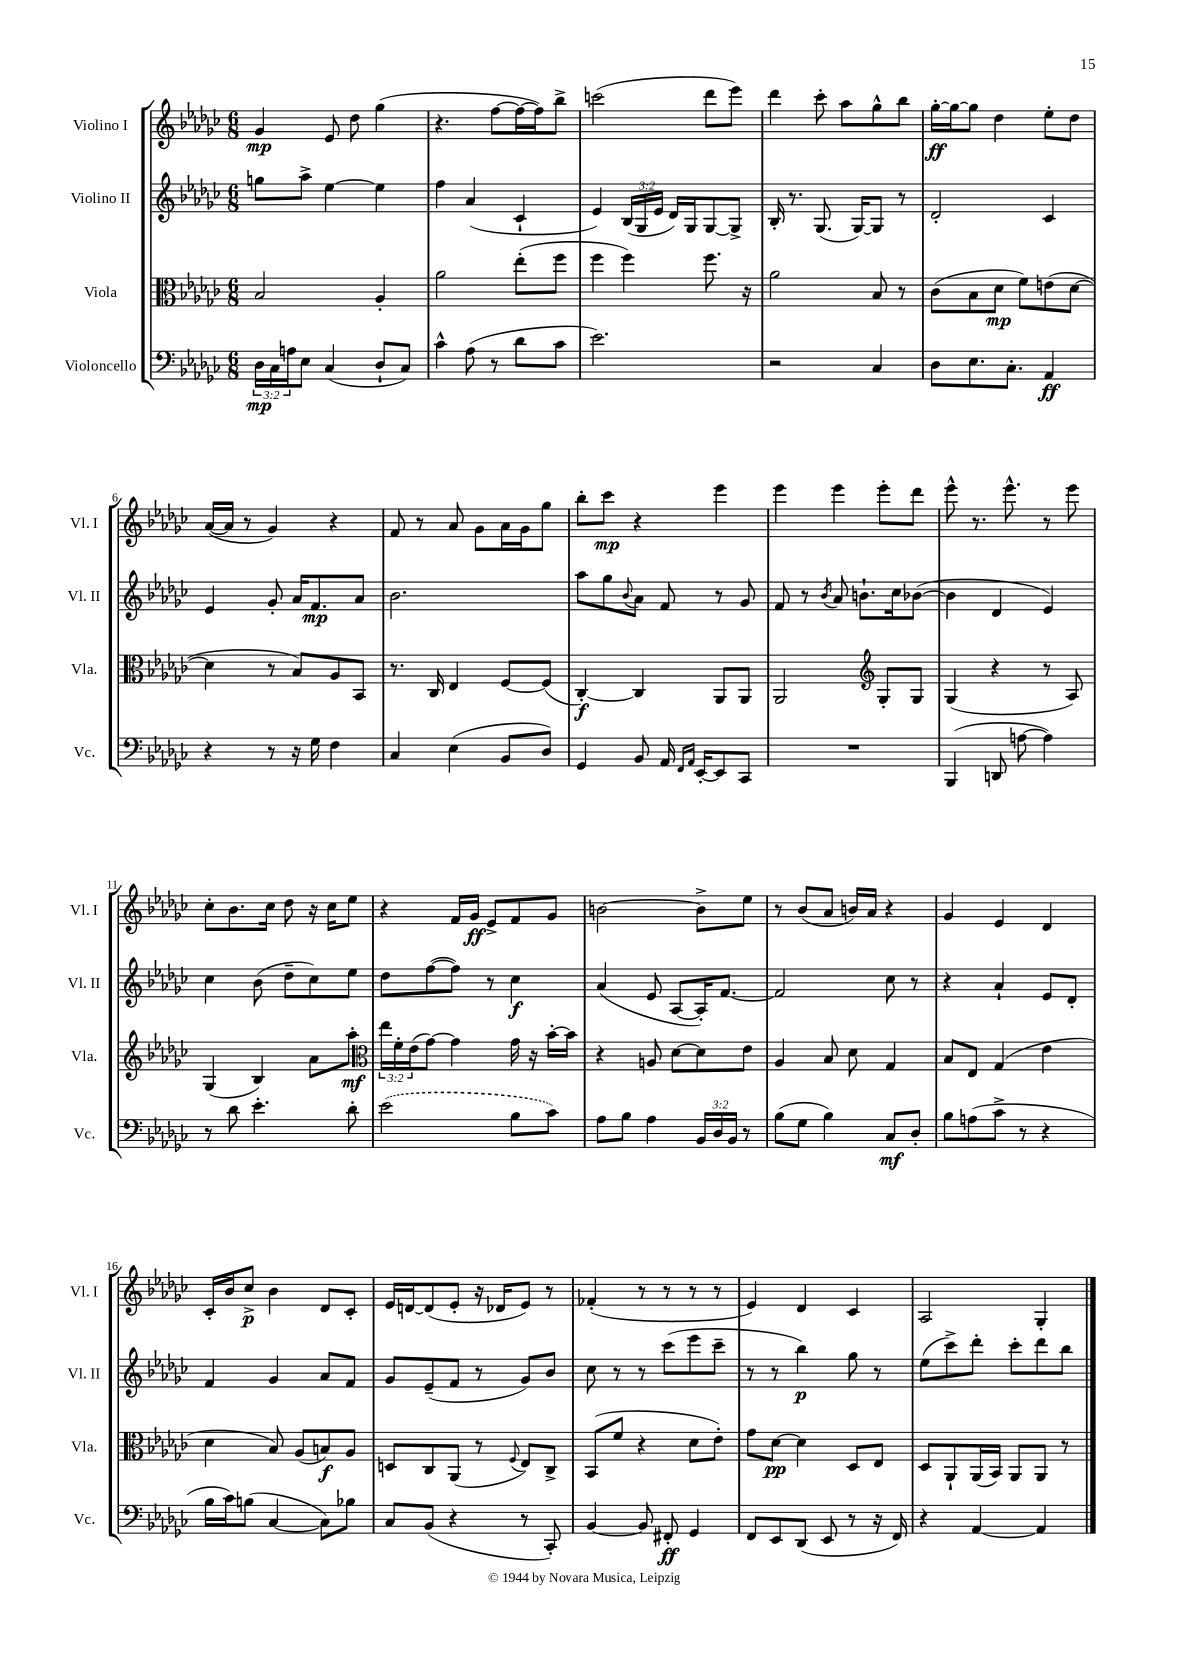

**kern	**kern	**kern	**kern
*staff4	*staff3	*staff2	*staff1
*clefF4	*clefC3	*clefG2	*clefG2
*k[b-e-a-d-g-c-]	*k[b-e-a-d-g-c-]	*k[b-e-a-d-g-c-]	*k[b-e-a-d-g-c-]
*M6/8	*M6/8	*M6/8	*M6/8
24D-\LL	2B-/	8gg\L	4g-/
24C-\	.	.	.
24A\J	.	.	.
8E-\J	.	8aa-^\J	.
(4C-/	.	[4ee-\	8e-/
.	.	.	8dd-\
8D-`/L	4A-'/	4ee-\]	(4gg-\
8C-/J)	.	.	.
=	=	=	=
4c-^^\	2a-\	4ff\	4.r
(8A-\	.	(4a-/	.
8r	.	.	[8ff\L
8d-\L	(8ee-'\L	4c-`/	16ff\_L
.	.	.	16ff\]J)
8c-\J	8ff\J	.	8bb-^\J
=	=	=	=
2.e-\)	4ff\	4e-/)	(2ccc\
.	4ff\)	(24B-/LL	.
.	.	24G-/	.
.	.	24e-/JJ	.
.	.	16d-/LL)	.
.	.	16G-/J	.
.	8.ff\	[8G-/	8ddd-\L
.	.	8G-^/]J	8eee-\J)
.	16r	.	.
=	=	=	=
2r	2a-\	16B-'/	4ddd-\
.	.	8.r	.
.	.	(8.G-/	8ccc-'\
.	.	.	8aa-\L
.	.	[16G-/LK)	.
4C-/	8B-/	8G-/]J	8gg-^^\
.	8r	8r	8bb-\J
=	=	=	=
8D-\L	(8c-\L	2d-'/	[16gg-'\LL
.	.	.	16gg-\_J
8.E-\	8B-\	.	8gg-\]J
.	8d-\J	.	4dd-\
8.C-'\J	.	.	.
.	8f\L)	.	.
4AA-/	(8e\	4c-/	8ee-'\L
.	[8d-\J	.	8dd-\J
=	=	=	=
4r	4d-\]	4e-/	([16a-/LL
.	.	.	16a-/]JJ
.	.	.	8r
8r	8r	8g-'/	4g-/)
16r	8B-/L)	16a-/LK	.
16G-\	.	8.f/	.
4F\	8A-/	.	4r
.	8BB-/J	8a-/J	.
=	=	=	=
4C-/	8.r	2.b-\	8f/
.	.	.	8r
.	16C-/	.	.
(4E-\	4E-/	.	8a-/
.	.	.	8g-\L
8BB-/L	[8F/L	.	16a-\L
.	.	.	16g-\J
8D-/J)	(8F/]J	.	8gg-\J
=	=	=	=
4GG-/	[4C-'/)	8aa-\L	8bb-'\L
.	.	8gg-\	8ccc-\J
.	.	8qqb-/	.
8BB-/	4C-/]	8a-\J	4r
16AA-/	.	8f/	.
16qqFF/LL	.	.	.
16qqAA-/JJ	.	.	.
[16EE-'/LK	.	.	.
8EE-/]	8AA-/L	8r	4eee-\
8CC-/J	8AA-/J	8g-/	.
=	=	=	=
2.r	2AA-/	8f/	4eee-\
.	.	8r	.
.	.	8qb-/	.
.	.	8a-/	4eee-\
.	.	8.b`\L	.
*	*clefG2	*	*
.	8G-'/L	.	8eee-'\L
.	.	16cc-\k	.
.	8G-/J	([8b-\J	8ddd-\J
=	=	=	=
(4BBB-/	(4G-/	4b-\]	8eee-^^\
.	.	.	8.r
8DD/	4r	4d-/	.
.	.	.	8.eee-^^\
[8A\	.	.	.
4A\])	8r	4e-/)	8r
.	8A-/)	.	8eee-\
=	=	=	=
8r	(4G-/	4cc-\	8cc-'\L
8d-\	.	.	8.b-\
4.e-'\	4B-/)	(8b-\	.
.	.	.	16cc-\Jk
.	.	8dd-~\L	8dd-\
.	8a-\L	8cc-\)	16r
.	.	.	16cc-\LK
8d-'\	8aa-'\J	8ee-\J	8ee-\J
=	=	=	=
*	*clefC3	*	*
(2e-\	24ee-\LL	8dd-\L	4r
.	24f'\	.	.
.	(24e-\J	.	.
.	[8g-\J)	([8ff\	.
.	4g-\]	8ff\]J)	16f/LL
.	.	.	16g-/JJ
.	.	8r	8e-^/L
8B-\L	16g-\	4cc-\	8f/
.	16r	.	.
8c-\J)	[16b-'\LL	.	8g-/J
.	16b-\]JJ	.	.
=	=	=	=
8A-\L	4r	(4a-/	[2b\
8B-\J	.	.	.
4A-\	8A/	8e-/	.
.	[8d-\L	[8A-/L	.
24BB-/LL	8d-\]	16A-'/]K)	8b^\]L
24D-/	.	.	.
.	.	[8.f/J	.
24BB-/JJ	.	.	.
8r	8e-\J	.	8ee-\J
=	=	=	=
(8B-\L	4A-/	2f/]	8r
8G-\J	.	.	(8b-/L
4B-\)	8B-/	.	8a-/J
.	8d-\	.	16b/LL)
.	.	.	16a-/JJ
8C-/L	4G-/	8cc-\	4r
8D-'/J	.	8r	.
=	=	=	=
8B-\L	8B-/L	4r	4g-/
(8A\	8E-/J	.	.
8c-^\J	(4G-/	4a-`/	4e-/
8r	.	.	.
4r	4e-\	8e-/L	4d-/
.	.	8d-'/J	.
=	=	=	=
16B-\LL	4d-\	4f/	16c-'/LL
16c-\J)	.	.	16b-/J
(8B\J	.	.	8cc-^/J
[4C-/	8B-/)	4g-/	4b-\
.	(8A-/L	.	.
8C-\]L)	8B/)	8a-/L	8d-/L
8B-\J	8A-/J	8f/J	8c-'/J
=	=	=	=
8C-/L	8D/L	8g-/L	16e-/LL
.	.	.	[16d/J
(8BB-/J	8C-/	(8e-~/	(8d/]
4r	(8AA-/J	8f/J	8e-'/J
.	8r	8r	16r
.	.	.	16d-/LK
.	8qqF/	.	.
8r	8E-/L)	8g-/L)	8e-/J)
8CC-'/)	8C-^/J	8b-/J	8r
=	=	=	=
[4BB-/	(8BB-/L	8cc-\	(4f-'/
.	8f/J	8r	.
8BB-/]	4r	8r	8r
8FF#'/	.	(8ccc-\L	8r
4GG-/	8d-\L	8eee-\	8r
.	8e-'\J)	8ccc-~\J	8r
=	=	=	=
8FF/L	8g-\L	8r	4e-/)
8EE-/	[8d-\J	8r	.
(8DD-/J	4d-\]	4bb-\)	4d-/
8EE-/	.	.	.
8r	8D-/L	8gg-\	4c-/
16r	8E-/J	8r	.
16FF/)	.	.	.
=	=	=	=
4r	8D-/L	(8ee-\L	2A-/
.	8AA-`/	8ccc-^\)	.
[4AA-/	(16AA-/L	8ddd-'\J	.
.	16BB-/JJ)	.	.
.	8AA-/L	8ccc-'\L	.
4AA-/]	8AA-/J	8ddd-\	4G-'/
.	8r	8bb-\J	.
==	==	==	==
*-	*-	*-	*-
